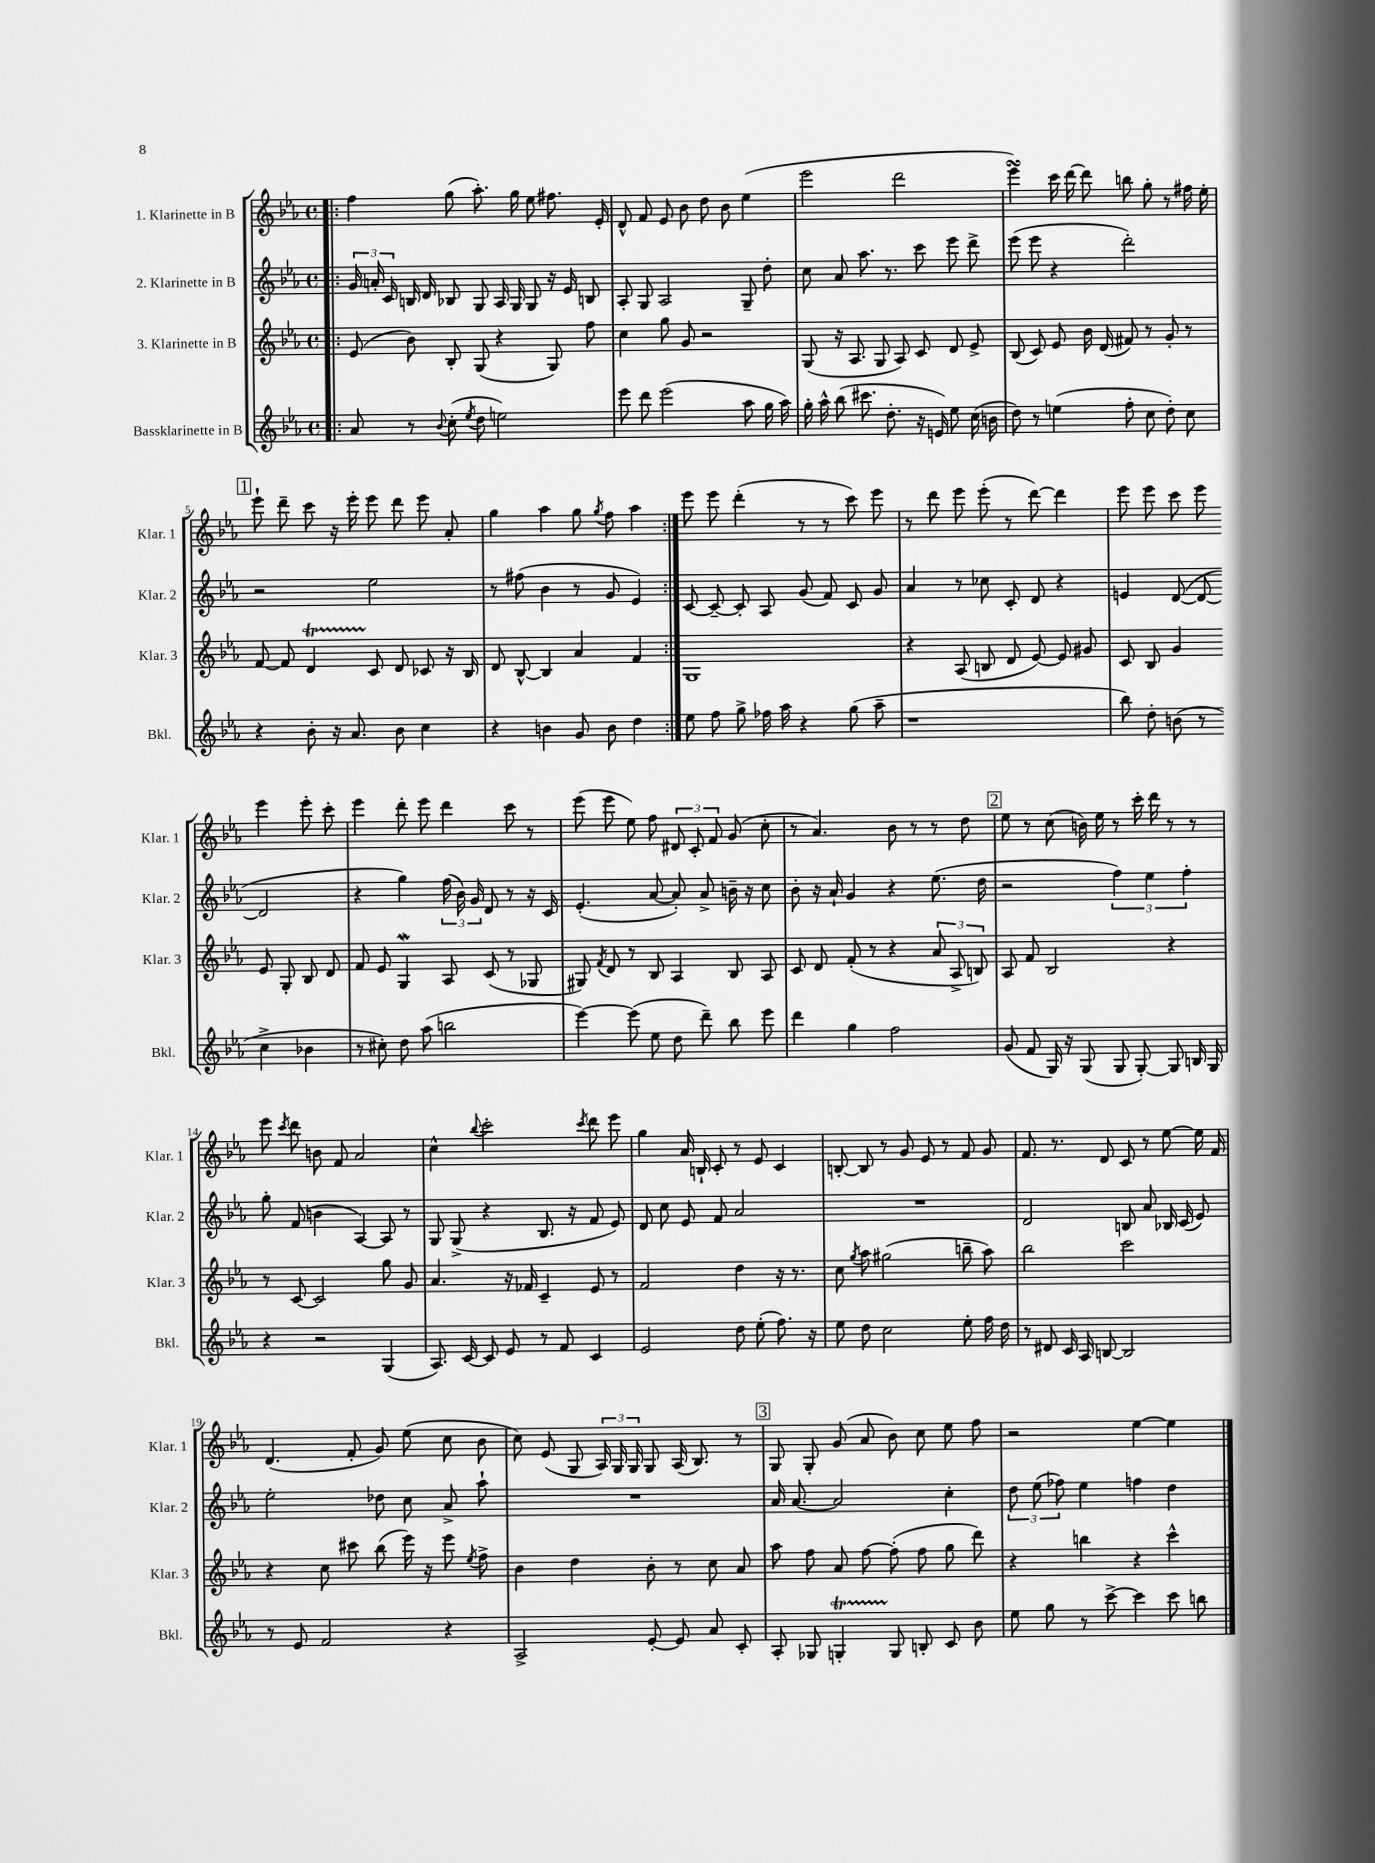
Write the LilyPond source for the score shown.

<<
\new StaffGroup <<
\new Staff = "s0" \with { instrumentName = "1. Klarinette in B" shortInstrumentName = "Klar. 1" } {
    \clef treble \key ees \major \defaultTimeSignature \time 4/4
    \autoBeamOff \repeat volta 2 { \bar ".|:" f''4 g''8( aes''8.-.) g''16 ees''8 fis''8. ees'16-. |
    d'8-^ f'8 ees'8 bes'8 d''8 bes'8 ees''4( |
    ees'''2 d'''2 |
    ees'''4\turn) c'''16 d'''16~ d'''8 b''8 g''8-. r8 fis''16 ees''16-. |
    \mark \markup { \box "1" } ees'''8-! d'''8-- c'''8 r16 ees'''16-. ees'''8 d'''8 ees'''8 aes'8-. |
    g''4 aes''4 g''8 \acciaccatura { g''8 } f''8 aes''4 | }
    ees'''8 ees'''8 d'''4-.( r8 r8 c'''8) ees'''8 |
    r8 d'''8 ees'''8 ees'''8-.( r8 d'''8~) d'''4 |
    ees'''8 ees'''8 c'''8 ees'''8 ees'''4 ees'''8-. c'''8-. |
    ees'''4 d'''8-. ees'''8 d'''4 c'''8 r8 |
    ees'''8( ees'''8 ees''8) f''8 \tuplet 3/2 { dis'8 c'8-. f'8 } g'8( c''8-. |
    r8 aes'4.) bes'8 r8 r8 d''8 |
    \mark \markup { \box "2" } ees''8 r8 c''8( b'16) ees''16 r8 c'''16-. d'''16 r8 r8 |
    ees'''8 \acciaccatura { c'''8 } d'''8 b'8 f'8 aes'2 |
    c''4-^ \appoggiatura { bes''8 } c'''2-. \acciaccatura { c'''8 } d'''8 ees'''8 |
    g''4 aes'16 b16-! c'8-. r8 ees'8 c'4 |
    b8~-. b8 r8 g'8 ees'8 r8 f'8 g'8 |
    f'8. r8. d'8 c'8 r8 ees''8~ ees''16 f'16 |
    d'4.( f'8-. g'8) ees''8( c''8 bes'8 |
    c''8) ees'8( g8 \tuplet 3/2 { aes16) g16 g16 } g8 aes16( bes8.) r8 |
    \mark \markup { \box "3" } g8 g8-. g'8( aes'8 bes'8) c''8 ees''8 f''8 |
    r2 ees''4~ ees''4 \bar "|." |
}
\new Staff = "s1" \with { instrumentName = "2. Klarinette in B" shortInstrumentName = "Klar. 2" } {
    \clef treble \key ees \major \defaultTimeSignature \time 4/4
    \autoBeamOff \repeat volta 2 { \bar ".|:" \tuplet 3/2 { g'16 a'16-. c'16 } b16 d'16 bes8 g8 aes16 g16 g8 r16 ees'16 b8 |
    aes8-. g8 aes2 g8-- d''8-. |
    c''8 aes'8 aes''8. r8. c'''8 ees'''8 d'''8-> |
    ees'''8( ees'''8 r4 d'''2-.) |
    \mark \markup { \box "1" } r2 ees''2 |
    r8 fis''8( bes'4 r8 g'8 ees'4) | }
    c'8~ c'8~-- c'8-. aes8 g'8( f'8) c'8 g'8 |
    aes'4 r8 ces''8 c'8-. d'8 r4 |
    e'4 d'8~( d'8~ d'2 |
    r4 g''4) \tuplet 3/2 { f''16( bes'16) g'16 } d'8 r8 r16 c'16 |
    ees'4.-.( aes'8~ aes'8-.) aes'8-> b'16-- r16 c''8 |
    bes'8-. r16 aes'16-! g'4 r4 ees''8.( d''16 |
    \mark \markup { \box "2" } r2 \tuplet 3/2 { f''4) ees''4 f''4-. } |
    g''8-. f'8( b'4 aes4~) aes8 r8 |
    g8 g8->( r4 bes8. r16 f'8 ees'8) |
    d'8 c''8 ees'8 f'8 aes'2 |
    R1 |
    d'2 b8 aes'8 bes16 c'16( ees'8) |
    ees''2-. des''8 c''8 aes'8-> aes''8-! |
    R1 |
    \mark \markup { \box "3" } aes'16 aes'8.~ aes'2 c''4-. |
    \tuplet 3/2 { d''8 ees''8( fes''8) } ees''4 f''4 d''4 \bar "|." |
}
\new Staff = "s2" \with { instrumentName = "3. Klarinette in B" shortInstrumentName = "Klar. 3" } {
    \clef treble \key ees \major \defaultTimeSignature \time 4/4
    \autoBeamOff \repeat volta 2 { \bar ".|:" ees'8( bes'8) bes8-. g8( r4 g8) f''8 |
    c''4 g''8 g'8 r2 |
    g8( r16 aes8. g8 aes8) c'8 d'8 ees'8-> |
    bes8( c'8) ees'8 bes'16 d'16( fis'8) r8 g'8-. r8 |
    \mark \markup { \box "1" } f'8~ f'8 d'4\startTrillSpan c'8\stopTrillSpan d'8 ces'8 r16 bes16 |
    d'8 bes8~-^ bes4 aes'4 f'4 | }
    g1 |
    r4 aes8( b8 d'8 ees'8~) ees'8 gis'8 |
    c'8 bes8 g'4 ees'8 g8-. bes8 d'8 |
    f'8 ees'8 g4\mordent aes8 c'8( r8 ges8 |
    gis8) \acciaccatura { f'8 } d'8 r8 bes8 aes4 bes8 aes8 |
    c'8 d'8 f'8-.( r8 r4 \tuplet 3/2 { aes'8 aes8-> b8) } |
    \mark \markup { \box "2" } aes8 f'8 bes2 r4 |
    r8 c'8~ c'2 g''8 g'8 |
    aes'4. r16 fes'16 c'4-- ees'8 r8 |
    f'2 d''4 r16 r8. |
    c''8 \acciaccatura { g''8 } aes''8 gis''2( b''8-- aes''8) |
    bes''2 c'''2 |
    r4 c''8 cis'''8 bes''8( ees'''16) r16 ees'''8 \acciaccatura { ees''8 } f''8-> |
    bes'4 d''4 bes'8-. r8 c''8 aes'8 |
    \mark \markup { \box "3" } aes''8 f''8 aes'8 f''8~ f''8-.( f''8 g''8 d'''8) |
    r4 b''4 r4 c'''4-^ \bar "|." |
}
\new Staff = "s3" \with { instrumentName = "Bassklarinette in B" shortInstrumentName = "Bkl." } {
    \clef treble \key ees \major \defaultTimeSignature \time 4/4
    \autoBeamOff \repeat volta 2 { \bar ".|:" aes'8 r8 \appoggiatura { bes'8 } c''8-.( \acciaccatura { ees''8 } d''8 e''2) |
    ees'''8 d'''8 ees'''2( aes''8 g''16 aes''16) |
    g''16-. aes''16-^ bes''8( cis'''8. d''8.-. r16 e'16) ees''8 c''16( b'16 |
    d''8) r8 e''4( f''8-. c''8 d''8-.) c''8 |
    \mark \markup { \box "1" } r4 bes'8-. r16 aes'8. bes'8 c''4 |
    r4 b'4 g'8 b'8 d''4 | }
    ees''8 f''8 g''8-> fes''16 aes''16 r4 g''8( aes''8-- |
    r1 |
    bes''8) d''8-. b'8( r8 c''4-> bes'4 |
    r8 cis''8-.) d''8 aes''8( b''2 |
    ees'''4~) ees'''8( ees''8 d''8 d'''8--) bes''8 ees'''8 |
    d'''4 g''4 f''2 |
    \mark \markup { \box "2" } g'8( f'8 g16) r16 g8( g8 g8~-.) g8 b16 g16 |
    r4 r2 g4( |
    aes8.) c'16~ c'8 ees'8 r8 f'8 c'4 |
    ees'2 d''8 ees''8-.( f''8.) r16 |
    ees''8 d''8 c''2 ees''8-. f''16 d''16 |
    r8 dis'8 c'16 aes16 b8~ b2 |
    r8 ees'8 f'2 r4 |
    aes2-> ees'8~-. ees'8 aes'8 c'8-. |
    \mark \markup { \box "3" } aes8-. ges8 g4-.\startTrillSpan g8\stopTrillSpan b8-. c'8 bes'8 |
    ees''8 g''8 r8 c'''8~-> c'''4 c'''8 b''8 \bar "|." |
}
>>
>>
